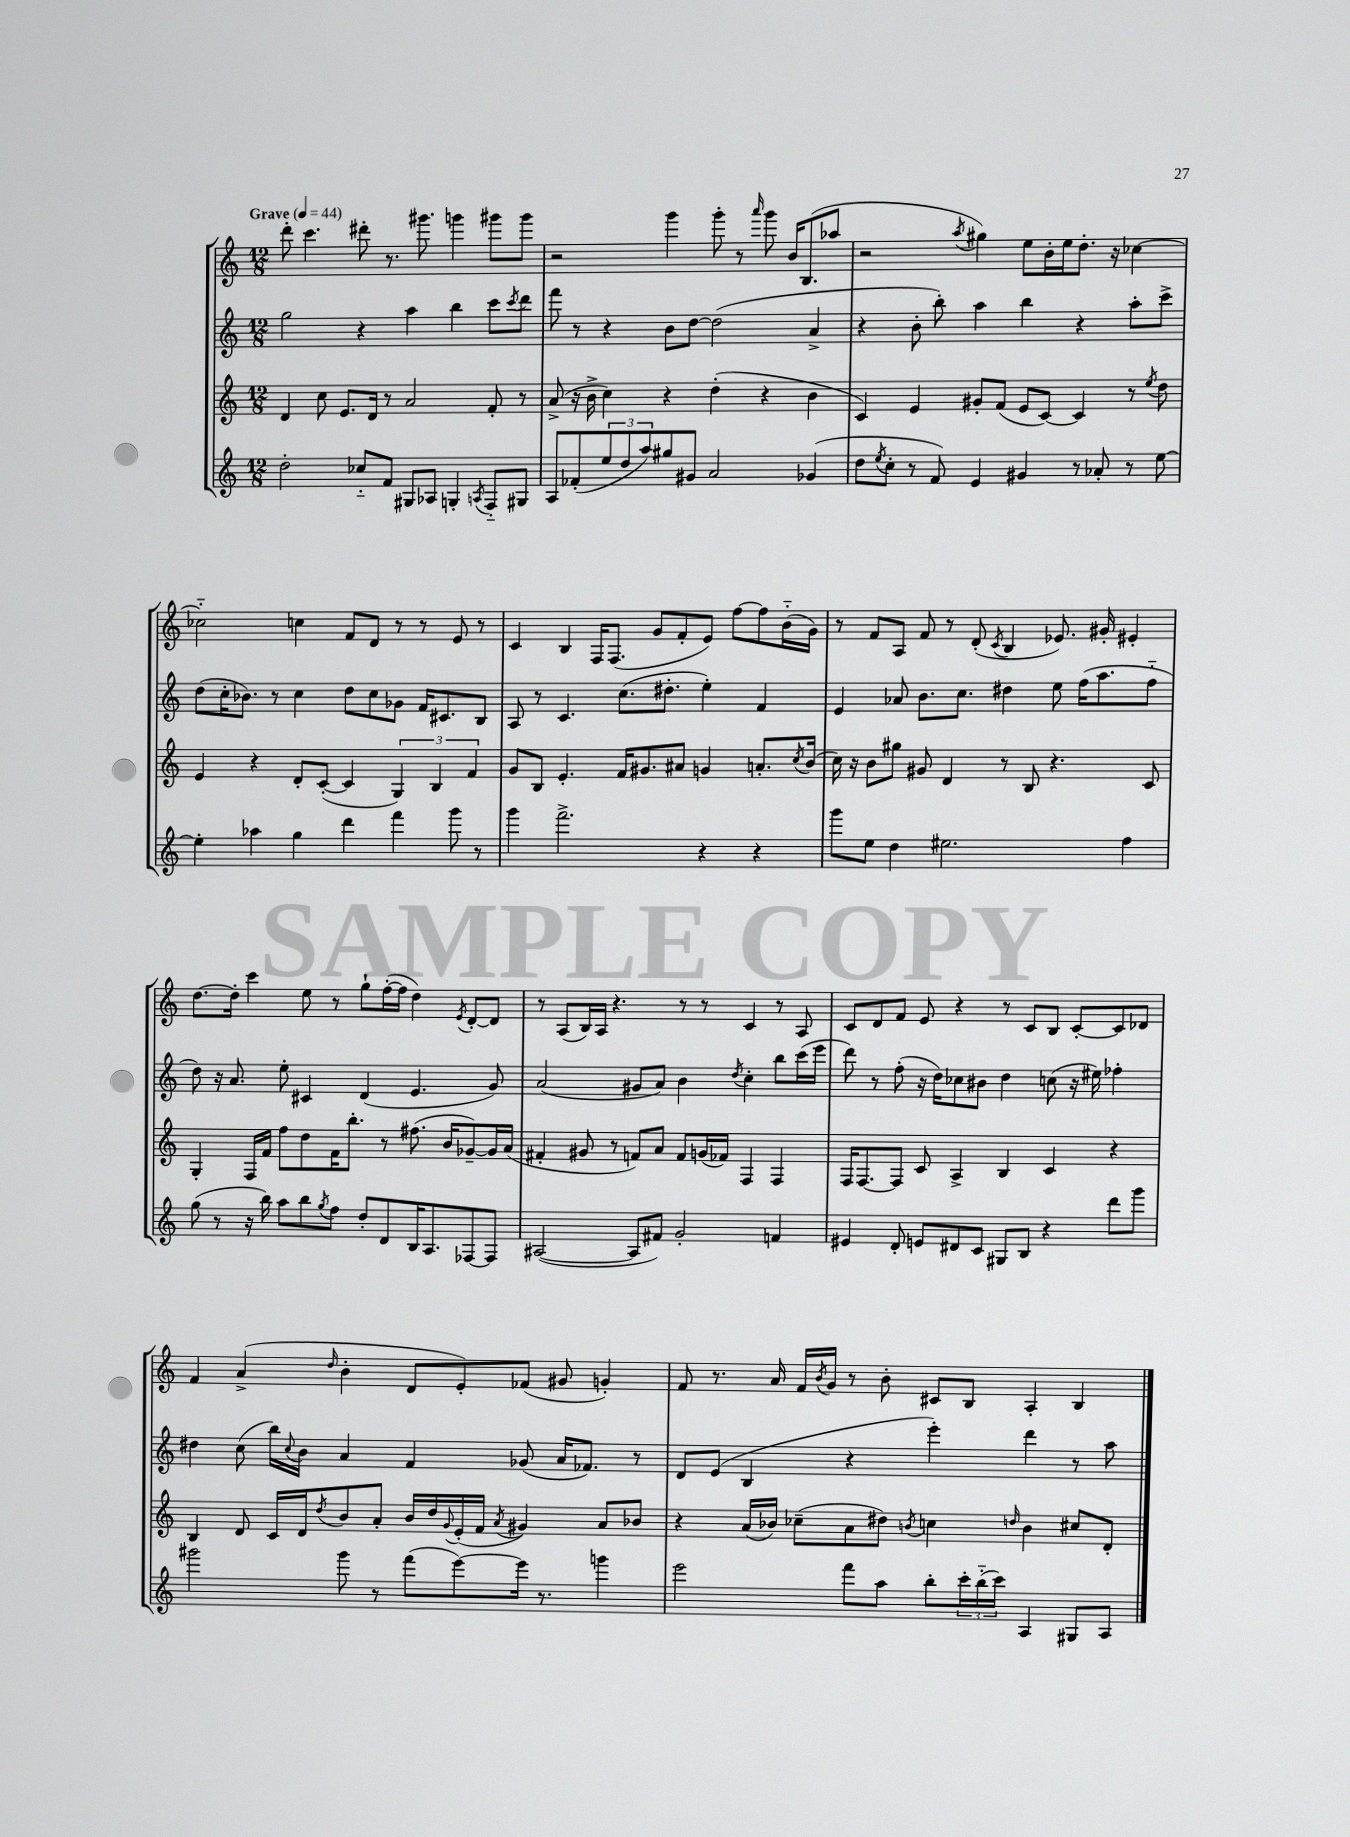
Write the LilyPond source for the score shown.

<<
\new StaffGroup <<
\new Staff = "s0" {
    \clef treble \key c \major \numericTimeSignature \time 12/8 \tempo "Grave" 4 = 44
    d'''8-. c'''4. dis'''8-. r8. gis'''8. g'''4 gis'''8 gis'''8 |
    r2 g'''4 g'''8-. r8 \grace { a'''16 } g'''8 b'16 b8.( aes''8 |
    r2 \acciaccatura { a''8 } gis''4) e''8 b'16-. e''16 d''8.-. r16 ces''4~ |
    ces''2-_ c''4 f'8 d'8 r8 r8 e'8 r8 |
    c'4 b4 f16 f8.( g'8 f'8-. e'8) f''8~ f''8 b'16-_( g'16) |
    r8 f'8 a8 f'8 r8 d'8-.( \acciaccatura { c'8 } b4 ees'8.) gis'16-. eis'4-. |
    d''8.~ d''16-. c'''4 e''8 r8 g''8-! f''16~-.( f''16 d''4) \acciaccatura { e'8 } d'8~-. d'8 |
    r8 a8( b16) a16 r4. r8 r8 c'4 r8 a8 |
    c'8 d'8 f'8 e'8 r4 r8 c'8 b8 c'8~-. c'8 des'8 |
    f'4 a'4->( \grace { d''16 } b'4-. d'8 e'8-.) fes'8( gis'8 g'4-.) |
    f'8 r8. a'16 f'16 \acciaccatura { b'8 } g'16 r8 b'8-. cis'8 b8 a4-. b4 \bar "|." |
}
\new Staff = "s1" {
    \clef treble \key c \major \numericTimeSignature \time 12/8
    g''2 r4 a''4 b''4 c'''8 \acciaccatura { c'''8 } d'''8 |
    f'''8 r8 r4 b'8 d''8~ d''2( a'4-> |
    r4 b'8-. b''8-.) a''4 b''4 r4 a''8-. c'''8-> |
    d''8( c''16-. bes'8.) r8 c''4 d''8 c''8 ges'8 f'16 cis'8. b8 |
    a8 r8 c'4. c''8.( dis''8.-. e''4-.) f'4 |
    e'4 aes'8 b'8. c''8. dis''4 e''8 f''16( a''8. f''8-_ |
    d''8) r16 a'8. e''8-. cis'4 d'4( e'4. g'8) |
    a'2( gis'8 a'8) b'4 \acciaccatura { d''8 } c''4-. b''8 c'''16( e'''16 |
    d'''8) r8 f''8-.( r16 d''16) ces''8 bis'8 d''4 c''8( r16 eis''16) fes''4-. |
    dis''4 c''8( b''16) \appoggiatura { c''8 } b'16 a'4 f'4 ges'8( a'16 fes'8.) r8 |
    d'8 e'8( b4 r4 e'''4-.) d'''4 r8 a''8 \bar "|." |
}
\new Staff = "s2" {
    \clef treble \key c \major \numericTimeSignature \time 12/8
    d'4 c''8 e'8. d'16 r8 a'2 f'8-. r8 |
    a'8->( r16 b'16-> c''4) r4 d''4-.( r4 b'4 |
    c'4) e'4 gis'8-. f'8( e'8 c'8~) c'4 r8 \acciaccatura { e''8 } d''8 |
    e'4 r4 d'8-. c'8~-.( c'4 \tuplet 3/2 { g4) b4 f'4 } |
    g'8 b8 e'4.-. f'16 gis'8. ais'8 g'4 a'8.-. \acciaccatura { c''8 } b'16( |
    c''16) r16 b'8 gis''8 gis'8 d'4 r8 b8 r4. c'8 |
    g4-. f16 f'16 f''8 d''8 f'16 b''8.-. r8 fis''8.( b'16 ges'8~--) ges'16 a'16( |
    fis'4-. gis'8 r8 f'8) a'8 f'8 g'16( fes'16) f4 f4 |
    f16 f8.~ f8 c'8 a4-> b4 c'4 r4 |
    b4 d'8 c'16 d'16 \acciaccatura { d''8 } b'8 a'8-. b'16 d''16 \appoggiatura { g'8 } e'16-.( f'16 \acciaccatura { a'8 } gis'4) a'8 bes'8 |
    r4 a'16( bes'16) ces''8--( a'8 dis''8) \acciaccatura { b'8 } c''4 \grace { d''16 } b'4 cis''8 d'8-. \bar "|." |
}
\new Staff = "s3" {
    \clef treble \key c \major \numericTimeSignature \time 12/8
    d''2-. ces''8-_ f'8 gis8 aes8 g4-. \acciaccatura { a8 } f8-_ gis8 |
    a8 fes'8-.( \tuplet 3/2 { e''8 d''8 a''8) } gis''8 gis'8 a'2 ges'4( |
    d''8 \acciaccatura { e''8 } c''8-. r8 f'8) e'4 gis'4 r8 aes'8-. r8 e''8~ |
    e''4-. aes''4 g''4 d'''4 f'''4 g'''8 r8 |
    g'''4 f'''2.-> r4 r4 |
    g'''8 e''8 d''4 eis''2. f''4 |
    g''8( r8 r16 b''16) a''8 b''8 \acciaccatura { g''8 } f''8 d''8-. d'8 b16 a8. fes8~ fes8 |
    ais2~( ais8 fis'8) g'2-. f'4 |
    eis'4 d'8-. e'8 dis'8 c'8 gis8 b8 r4 d'''8 g'''8 |
    gis'''2 gis'''8 r8 f'''8( e'''8~) e'''16 r8. g'''4 |
    e'''2 f'''8 a''8 b''8-. \tuplet 3/2 { c'''16-. b''16-_( c'''16) } a4 gis8 a8 \bar "|." |
}
>>
>>
\layout { \context { \Score \remove "Bar_number_engraver" } }
